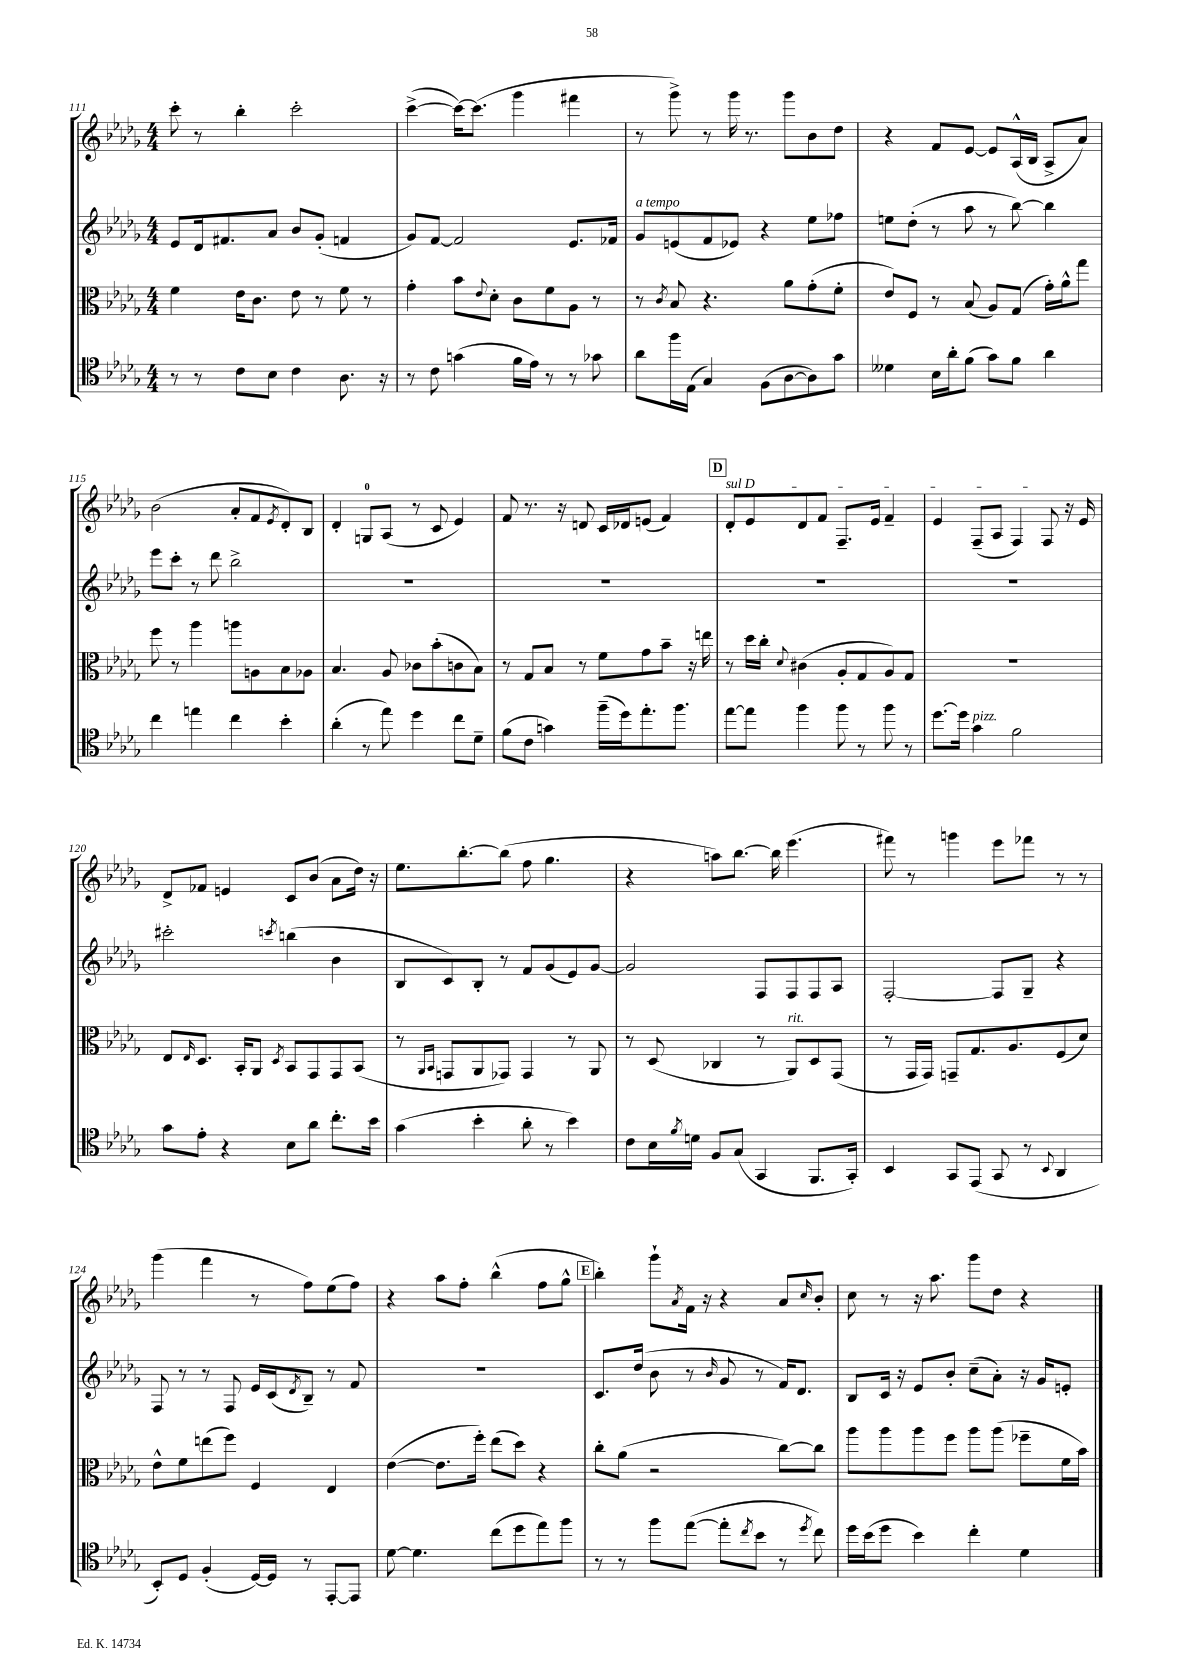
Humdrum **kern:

**kern	**kern	**kern	**kern
*part4	*part3	*part2	*part1
*staff4	*staff3	*staff2	*staff1
*clefC4	*clefC3	*clefG2	*clefG2
*k[b-e-a-d-g-]	*k[b-e-a-d-g-]	*k[b-e-a-d-g-]	*k[b-e-a-d-g-]
*M4/4	*M4/4	*M4/4	*M4/4
=111	=111	=111	=111
8r	4f\	8e-/L	8ccc'\
8r	.	16d-/k	8r
.	.	8.f#X/	.
8c\L	16e-\KL	.	4bb-'\
.	8.c\J	.	.
8B-\J	.	8a-/J	.
4c\	8e-\	8b-/L	2ccc'\
.	8r	(8g-'/J	.
8.A-\	8f\	4fn/	.
.	8r	.	.
16r	.	.	.
=112	=112	=112	=112
8r	4g-'\	8g-/L)	([4ccc^\
8c\	.	[8f/J	.
(4gn\	8b-\L	2f/]	16ccc\KL_)
.	.	.	(8.ccc\J]
.	8qqe-/	.	.
.	8d-'\J	.	.
16f\LL	8c\L	.	4ggg-\
16e-\JJ)	.	.	.
8r	8f\	.	.
8r	8A-\J	8.e-/L	4fff#X\
8g-X\	8r	.	.
.	.	16f-X/Jk	.
=113	=113	=113	=113
!	!	!LO:TX:a:i:t=a tempo	!
8a-\L	8r	8g-/L	8r
.	8qc/	.	.
16ff\L	8B-/	(8en/	8ggg-^\)
(16E-\JJ	.	.	.
4G-/)	4.r	8f/	8r
.	.	8e-X/J)	16ggg-\
.	.	.	8.r
(8F\L	.	4r	.
[8A-\	8a-\L	.	8ggg-\L
8A-\])	(8g-'\	8ee-\L	8b-\
8g-\J	8f'\J	8ff-X\J	8dd-\J
=114	=114	=114	=114
4d--X\	8e-/L)	8een\L	4r
.	8F/J	(8dd-'\J	.
16B-\LL	8r	8r	8f/L
16a-'\J	.	.	.
(8f\J	(8B-/	8aa-\	[8e-/J
8g-\L)	8A-/L)	8r	8e-/L]
8f\J	(8G-/J	[8bb-\)	(16A-^^/L
.	.	.	16B-/JJ
4a-\	16g-'\LL)	4bb-\]	8A-^/L
.	16a-^^\J	.	.
.	8gg-\J	.	8a-/J)
!!LO:LB:g=z
=115	=115	=115	=115
4cc\	8ff\	8eee-\L	(2b-\
.	8r	8ccc'\J	.
4een\	4aa-\	8r	.
.	.	8ddd-\	.
4cc\	8aan\L	2bb-^\	8a-'/L
.	8An\	.	8f/
.	.	.	8qe-/
4b-'\	8B-\	.	8d-'/)
.	8A-X\J	.	8B-/J
=116	=116	=116	=116
(4a-'\	4.B-/	1r	4d-'/
8r	.	.	8Gn/L
8ee-\)	8A-/	.	(8A-/J
4dd-\	8c-X\L	.	8r
.	(8b-'\	.	8c/
8cc\L	8cn\	.	4e-/)
8d-~\J	8B-\J)	.	.
=117	=117	=117	=117
(8f\L	8r	1r	8f/
8c\J	8G-/L	.	8.r
4gn\)	8B-/J	.	.
.	.	.	16r
.	8r	.	8dn/
(16ff~\LL	8f\L	.	16c/LL
16dd-\J)	.	.	16d-X/J
8.ee-'\	8g-\	.	(8en/J
.	8b-~\J	.	4f/)
8.ff\J	.	.	.
.	16r	.	.
.	16een\	.	.
!!LO:REH:place=s1:t=D
=118	=118	=118	=118
!	!	!	!LO:TX:a:i:t=sul D
[8ee-\L	8r	1r	8d-'/L
8ee-\J]	16dd-\LL	.	8e-/
.	16cc'\JJ	.	.
.	8qqd-/	.	.
4ff\	(4c#X\	.	8d-/
.	.	.	8f/J
8ff\	8A-'/L	.	8.F~/L
8r	8G-/	.	.
.	.	.	16e-/Jk
8ff\	8A-/)	.	4f~/
8r	8G-/J	.	.
=119	=119	=119	=119
[8.dd-\L	1r	1r	4e-/
16dd-\Jk]	.	.	.
!LO:TX:a:i:t=pizz.	!	!	!
4g-\	.	.	(8F~/L
.	.	.	8A-/J
2f\	.	.	4F/)
.	.	.	8F/
.	.	.	16r
.	.	.	16e-/
!!LO:LB:g=z
=120	=120	=120	=120
8g-\L	8E-/L	2ccc#X'\	8d-^/L
.	16qqE-/	.	.
8e-'\J	8.D-/J	.	8f-X/J
4r	.	.	4en/
.	16BB-'/KL	.	.
.	8AA-/J	.	.
.	8qD-/	8qcccn/	.
8B-\L	8BB-/L	(4bbn\	8c/L
8a-\J	8GG-/	.	(8b-/J
8.cc'\L	8GG-/	4b-\	8a-\L
.	(8BB-/J	.	16dd-\Jk)
16b-\Jk	.	.	16r
=121	=121	=121	=121
(4g-\	8r	8B-/L	8.ee-\L
.	16qqAA-/LL	.	.
.	16qqBB-/JJ	.	.
.	8GGn/L	8c/)	.
.	.	.	[8.bb-'\
4b-'\	8AA-/	8B-'/J	.
.	8GG-X/J)	8r	(8bb-\J]
8a-'\	4GG-/	8f/L	8ff\
8r	.	(8g-/	4.gg-\
4b-\)	8r	8e-/)	.
.	8AA-/	[8g-/J	.
=122	=122	=122	=122
8c\L	8r	2g-/]	4r
16B-\L	(8D-/	.	.
8qf/	.	.	.
16dn\JJ	.	.	.
8F/L	4C-X/	.	8aan\L)
(8G-/J	.	.	[8.bb-\J
4GG-/	8r	8F/L	.
.	.	.	16bb-\]
!	!LO:TX:a:i:t=rit.	!	!
.	8AA-/L)	8F/	(4.eee-\
8.FF/L	8D-/	8F/	.
.	(8GG-/J	8A-/J	.
16GG-'/Jk)	.	.	.
=123	=123	=123	=123
4BB-/	8r	[2F'/	8fff#X\)
.	16GG-/LL	.	8r
.	16GG-/JJ)	.	.
8GG-/L	8GGn~/L	.	4gggn\
(8EE-/J	8.G-/	.	.
8GG-/	.	8F/L]	8eee-\L
.	8.A-/	.	.
8r	.	8G-~/J	8fff-X\J
8qqBB-/	.	.	.
4AA-/	(8F/	4r	8r
.	8d-/J)	.	8r
!!LO:LB:g=z
=124	=124	=124	=124
8BB-'/L)	8e-^^\L	8F/	(4ggg-\
8D-/J	8f\	8r	.
(4F'/	(8een\	8r	4fff\
.	8ff\J)	8F/	.
[16D-/LL)	4F/	16e-/LL	8r
16D-/JJ]	.	(16c/J	.
.	.	8qd-/	.
8r	.	8B-~/J)	8ff\L)
[8EE-'/L	4E-/	8r	(8ee-\
8EE-/J]	.	8f/	8ff\J)
=125	=125	=125	=125
[8d-\	([4e-\	1r	4r
4.d-\]	.	.	.
.	8.e-\L]	.	8aa-\L
.	.	.	8ff'\J
.	16ff'\Jk)	.	.
(8cc\L	(8ee-\L	.	(4bb-^^\
8dd-\	8dd-\J)	.	.
8ee-\)	4r	.	8ff\L
8ff\J	.	.	8gg-^^\J
!!LO:REH:place=s1:t=E
=126	=126	=126	=126
8r	8cc'\L	8.c/L	4bb-'\)
8r	(8a-\J	.	.
.	.	(16dd-/Jk	.
8ff\L	2r	8b-\	8ggg-`\L
.	.	.	8qa-/
([8ee-\J	.	8r	16f\Jk
.	.	.	16r
.	.	16qqb-/	.
8ee-'\L]	.	8g-/	4r
8qcc/	.	.	.
8b-\J	.	8r	.
8r	[8cc\L)	16f/KL)	8a-/L
.	.	8.d-/J	.
8qdd-/	.	.	16qqcc/
8cc\)	8cc\J]	.	8b-'/J
=127	=127	=127	=127
16dd-\LL	8aa-\L	8B-/L	8cc\
(16b-\J	.	.	.
8dd-\J	8aa-\	16c/Jk	8r
.	.	16r	.
4b-\)	8aa-\	8e-/L	16r
.	.	.	8.aa-\
.	8ff\J	8b-'/J	.
4cc'\	8aa-\L	(8cc~\L	8ggg-\L
.	(8aa-\J	8a-'\J)	8dd-\J
4d-\	8ff-X~\L	16r	4r
.	.	16g-/KL	.
.	16f\L	8en'/J	.
.	16b-\JJ)	.	.
==	==	==	==
*-	*-	*-	*-
